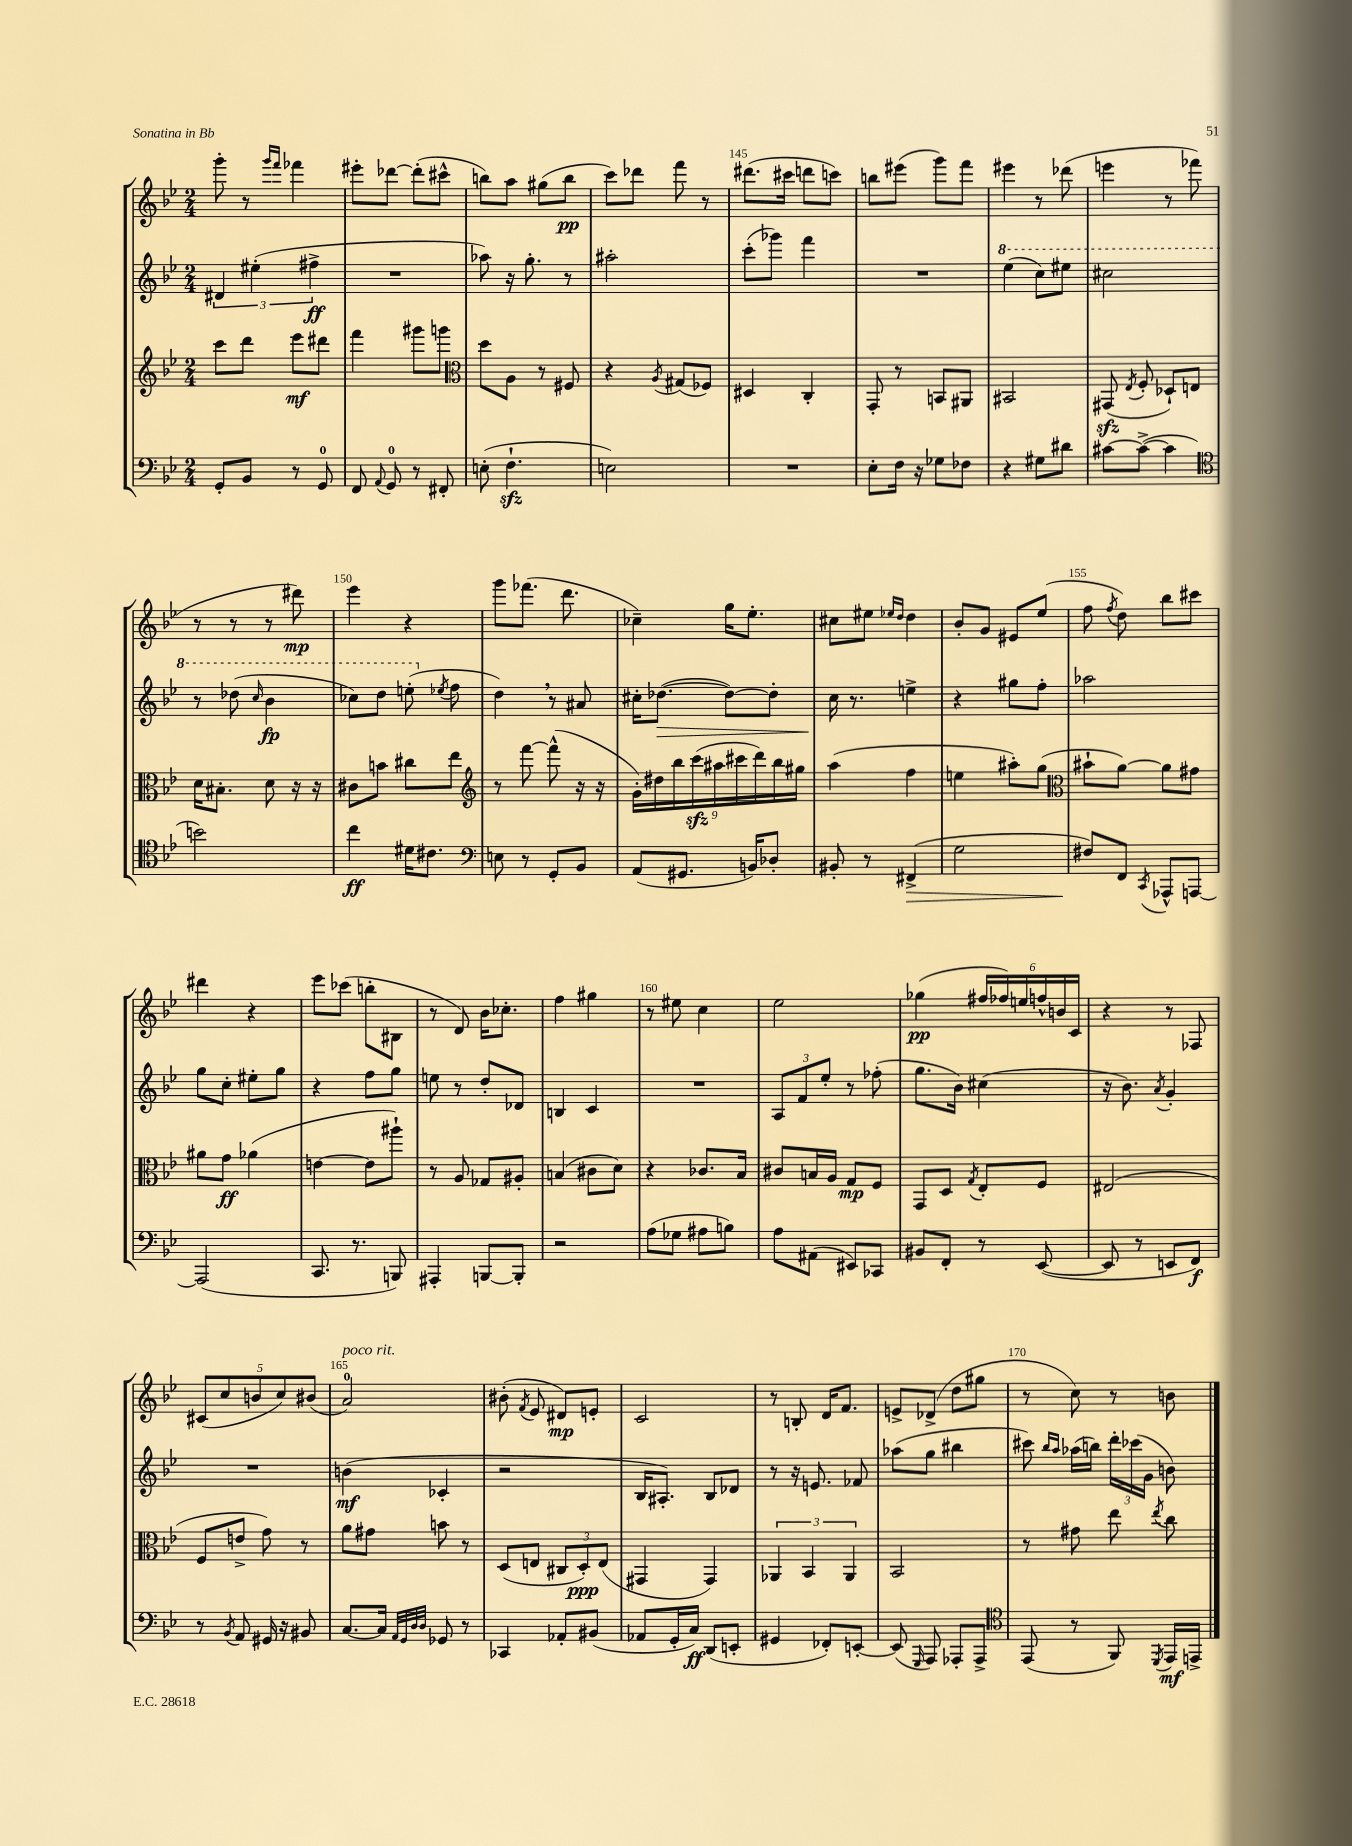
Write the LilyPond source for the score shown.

<<
\new StaffGroup <<
\new Staff = "s0" {
    \clef treble \key bes \major \numericTimeSignature \time 2/4
    \autoBeamOff g'''8-. r8 \grace { g'''16[ f'''16] } fes'''4 |
    eis'''8[-. des'''8]~ des'''8[-.( cis'''8]-^ |
    b''8[) a''8] gis''8[( b''8]\pp |
    c'''8[) des'''8] f'''8 r8 |
    dis'''8.[( cis'''16] d'''8[ c'''8]) |
    b''8[ eis'''8]( g'''8[) f'''8] |
    eis'''4 r8 des'''8( |
    e'''4 r8 fes'''8 |
    r8 r8 r8 dis'''8\mp) |
    ees'''4 r4 |
    g'''8[ fes'''8.]( d'''8. |
    ces''4--) g''16[ ees''8.]-. |
    cis''8[ eis''8] \grace { ees''16[ d''16] } d''4 |
    bes'8[-. g'8] eis'8[ ees''8]( |
    f''8 \acciaccatura { f''8 } d''8) bes''8[ cis'''8] |
    dis'''4 r4 |
    ees'''8[ ces'''8]( b''8[-. bis8] |
    r8 d'8) bes'16[ ces''8.]-. |
    f''4 gis''4 |
    r8 eis''8 c''4 |
    ees''2 |
    ges''4\pp( \tuplet 6/4 { fis''16[ fes''16) e''16 f''16-^ b'16 c'16] } |
    r4 r8 fes8 |
    \tuplet 5/4 { cis'8[( c''8 b'8 c''8) bis'8]( } |
    a'2-0^\markup { \italic "poco rit." }) |
    bis'8-.( \acciaccatura { f'8 } ees'8 dis'8[\mp) e'8]-. |
    c'2 |
    r8 b8-. d'16[ f'8.] |
    e'8[-> des'8]->( d''8[ gis''8] |
    r8 c''8) r8 b'8 \bar "|." |
}
\new Staff = "s1" {
    \clef treble \key bes \major \numericTimeSignature \time 2/4
    \autoBeamOff \tuplet 3/2 { dis'4 eis''4-.( fis''4->\ff } |
    R2 |
    aes''8) r16 g''8.-. r8 |
    ais''2-. |
    c'''8[-.( ges'''8]) f'''4 |
    R2 |
    \ottava #1 ees'''4( c'''8[) eis'''8] |
    cis'''2 |
    r8 des'''8( \grace { c'''16 } bes''4\fp |
    ces'''8[) d'''8] e'''8-.( \ottava #0 \acciaccatura { ees''!8 } f''8 |
    d''4) \breathe r8 ais'8 |
    cis''16[-. des''8.]~\>( des''8[~) des''8]-. |
    c''16\! r8. e''4-> |
    r4 gis''8[ f''8]-. |
    aes''2 |
    g''8[ c''8]-. eis''8[-. g''8] |
    r4 f''8[ g''8] |
    e''8 r8 d''8[-. des'8] |
    b4 c'4 |
    R2 |
    \tuplet 3/2 { a8[ f'8 ees''8]-. } r8 fes''8-.( |
    g''8.[ bes'16]) cis''4( |
    r16 bes'8.) \acciaccatura { a'8 } g'4-. |
    R2 |
    b'4\mf( ces'4-. |
    r2 |
    bes16[ ais8.]-.) bes8[ des'8] |
    r8 r16 e'8. fes'8 |
    aes''8[( g''8] bis''4 |
    cis'''8) \grace { bes''16[ a''16] } aes''16[( b''16]) \tuplet 3/2 { d'''16[-. ces'''16( g'16] } b'8) \bar "|." |
}
\new Staff = "s2" {
    \clef treble \key bes \major \numericTimeSignature \time 2/4
    \autoBeamOff c'''8[ d'''8] ees'''8[\mf dis'''8] |
    f'''4 gis'''8[ g'''8] |
    \clef alto d''8[ a8] r8 fis8 |
    r4 \acciaccatura { a8 } gis8[( fes8]) |
    dis4 c4-. |
    g,8-. r8 b,8[ ais,8] |
    bis,2 |
    gis,8\sfz( \acciaccatura { ees8 } f8-. des8[-!) e8] |
    d'16[ bis8.]-. d'8 r16 r16 |
    cis'8[ b'8] cis''8[ ees''8] |
    \clef treble r8 f'''8~ f'''8-^( r16 r16 |
    \tuplet 9/8 { g'16[-.) dis''16 bes''16 c'''16\sfz( ais''16 cis'''16 d'''16) bes''16 gis''16] } |
    a''4( f''4 |
    e''4 ais''8[-.) g''8]( |
    \clef alto bis'8[-! a'8]~) a'8[ gis'8] |
    ais'8[ g'8]\ff aes'4( |
    e'4~ e'8[ ais''8]-!) |
    r8 a8 ges8[ ais8]-. |
    b4( cis'8[ d'8]) |
    r4 ces'8.[ bes16] |
    cis'8[ b16 a16] g8[\mp f8] |
    g,8[ d8] \acciaccatura { g8 } ees8[-. f8] |
    eis2( |
    f8[ e'8]-> g'8) r8 |
    a'8[ gis'8] b'8 r8 |
    d8[( e8] \tuplet 3/2 { cis8[ d8-.\ppp) e8]( } |
    gis,4 gis,4) |
    \tuplet 3/2 { aes,4 bes,4 aes,4 } |
    bes,2 |
    r8 gis'8 ees''8 \acciaccatura { ees''8 } c''8 \bar "|." |
}
\new Staff = "s3" {
    \clef bass \key bes \major \numericTimeSignature \time 2/4
    \autoBeamOff g,8[-. bes,8] r8 g,8-0 |
    f,8 \appoggiatura { a,8 } g,8-0 r8 fis,8-. |
    e8-.( f4.-!\sfz |
    e2) |
    R2 |
    ees8[-. f16] r16 ges8[ fes8] |
    r4 gis8[ dis'8] |
    cis'8[~ cis'8]~->( cis'4 |
    \clef tenor b'2) |
    c''4\ff dis'16[ cis'8.] |
    \clef bass e8 r8 g,8[-. bes,8] |
    a,8[( gis,8.] b,16[) des8]-. |
    bis,8-. r8 fis,4->\>( |
    g2 |
    fis8[\!) f,8] \acciaccatura { c,8 } aes,,8[-^ a,,8]~ |
    a,,2( |
    c,8. r8. b,,8) |
    ais,,4-. b,,8[~ b,,8]-. |
    r2 |
    a8[( ges8] ais8[ b8]) |
    a8[ ais,8]( eis,8[) ces,8] |
    bis,8[ f,8]-. r8 ees,8~( |
    ees,8 r8 e,8[ f,8]\f) |
    r8 \acciaccatura { bes,8 } a,8 gis,16 r16 bis,8 |
    c8.[~ c16] \grace { a,32[ g,32 d32 d32] } ges,8 r8 |
    ces,4 aes,8[-. bis,8]( |
    aes,8[ g,16-. c16]\ff) d,8[( e,8]-. |
    gis,4 fes,8[-.) e,8]~-. |
    e,8( \grace { g,,16 } a,,8) aes,,8[-. aes,,8]-> |
    \clef tenor ees,8( r8 f,8) \acciaccatura { d,8 } ees,16[\mf e,16]-> \bar "|." |
}
>>
>>
\layout { \context { \Score currentBarNumber = #141 \override BarNumber.break-visibility = ##(#f #t #t) barNumberVisibility = #(every-nth-bar-number-visible 5) } }
